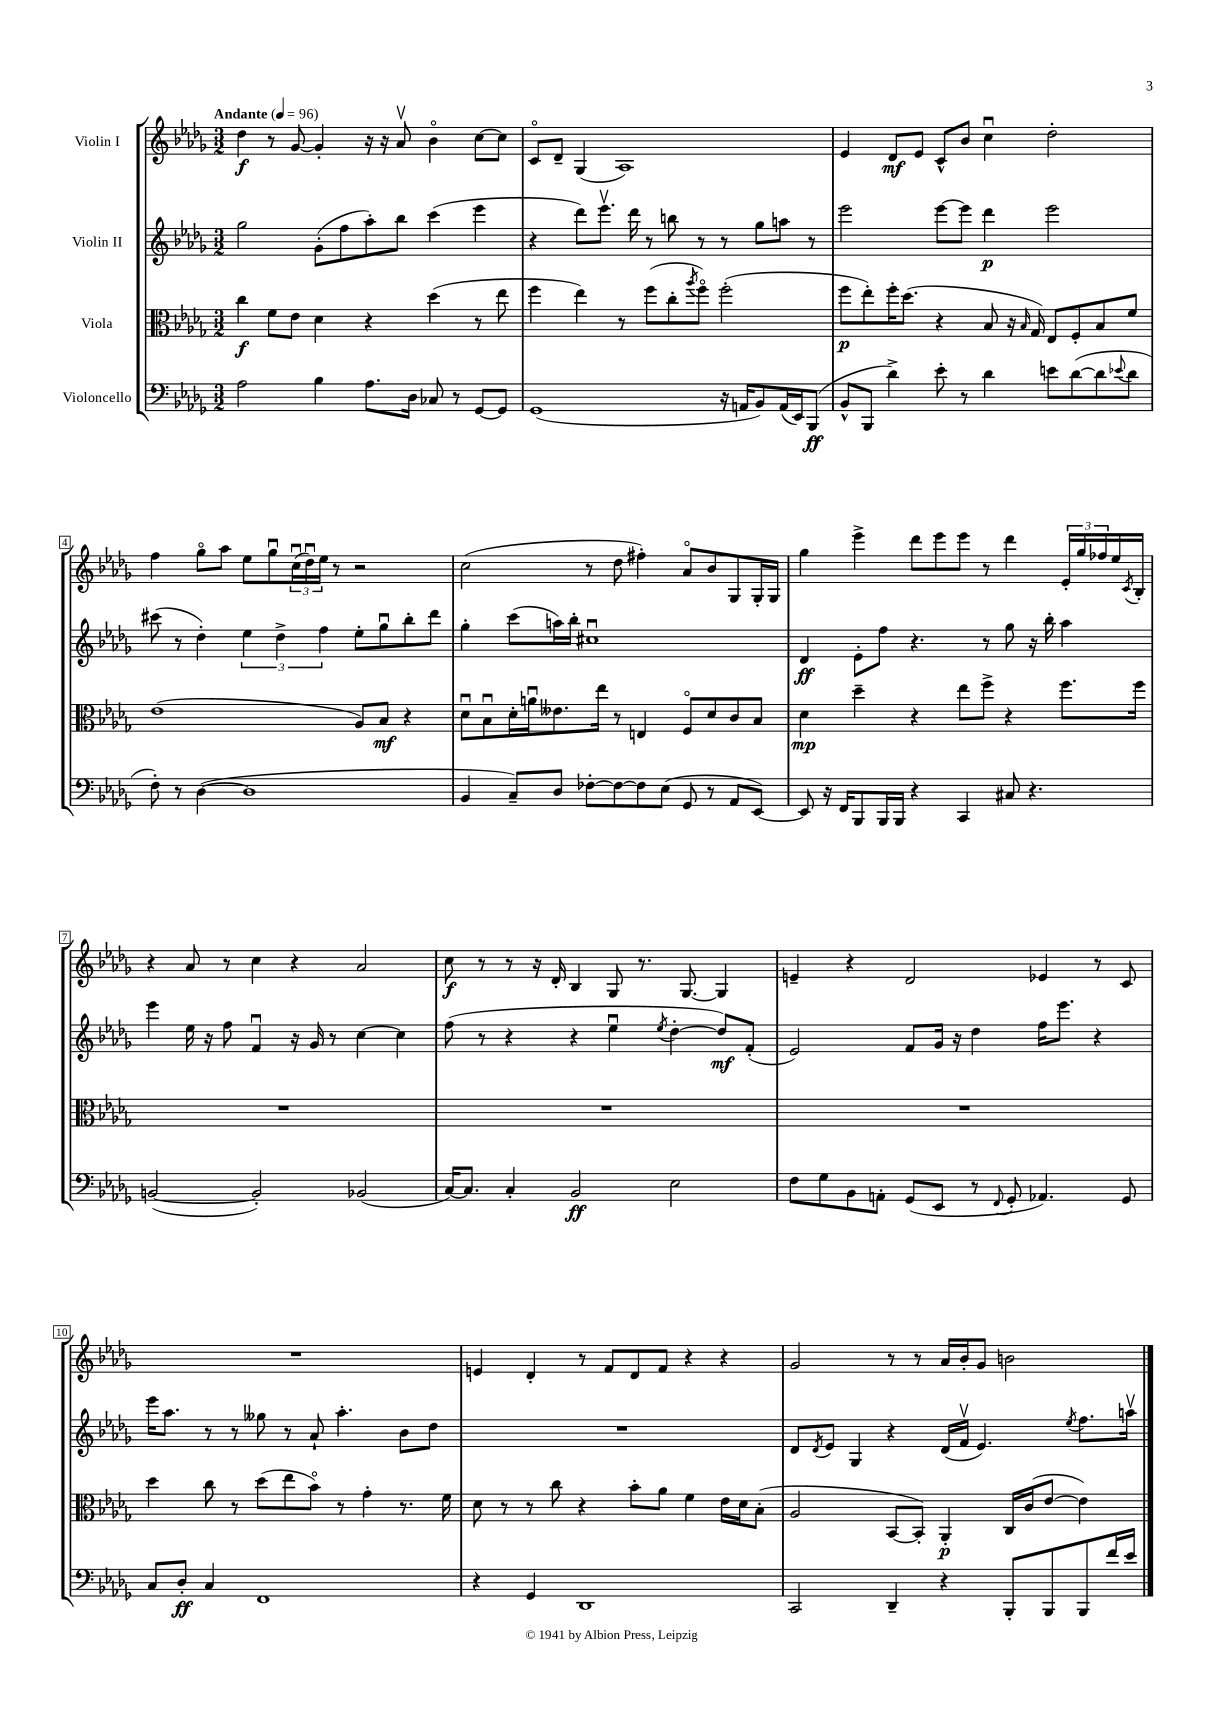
<<
\new StaffGroup <<
\new Staff = "s0" \with { instrumentName = "Violin I" } {
    \clef treble \key des \major \numericTimeSignature \time 3/2 \tempo "Andante" 4 = 96
    des''4\f r8 ges'8~ ges'4-. r16 r16 aes'8\upbow bes'4\flageolet c''8~ c''8 |
    c'8\flageolet des'8-- ges4( aes1) |
    ees'4 des'8\mf ees'8 c'8-^ bes'8 c''4\downbow des''2-. |
    f''4 ges''8\flageolet aes''8 ees''8 ges''8\downbow \tuplet 3/2 { c''16\downbow( des''16\downbow) ees''16 } r8 r2 |
    c''2( r8 des''8 fis''4-.) aes'8\flageolet bes'8 ges8 ges16-. ges16 |
    ges''4 ees'''4-> des'''8 ees'''8 ees'''8 r8 des'''4 \tuplet 3/2 { ees'16-. ges''16 fes''16 } ees''16 \acciaccatura { c'8 } bes16-. |
    r4 aes'8 r8 c''4 r4 aes'2 |
    c''8\f r8 r8 r16 des'16-. bes4 ges8 r8. ges8.~ ges4 |
    e'4-- r4 des'2 ees'4 r8 c'8 |
    R1. |
    e'4 des'4-. r8 f'8 des'8 f'8 r4 r4 |
    ges'2 r8 r8 aes'16 bes'16-. ges'8 b'2 \bar "|." |
}
\new Staff = "s1" \with { instrumentName = "Violin II" } {
    \clef treble \key des \major \numericTimeSignature \time 3/2
    ges''2 ges'8-.( f''8 aes''8-.) bes''8 c'''4( ees'''4 |
    r4 des'''8) ees'''8.\upbow des'''16 r8 b''8 r8 r8 ges''8 a''8 r8 |
    ees'''2 ees'''8~ ees'''8 des'''4\p ees'''2 |
    cis'''8( r8 des''4-.) \tuplet 3/2 { ees''4 des''4-> f''4 } ees''8-. ges''8\downbow bes''8-. des'''8 |
    ges''4-. c'''8( a''16) bes''16-. cis''1\downbow |
    des'4\ff ees'8-. f''8 r4. r8 ges''8 r16 bes''16-. aes''4 |
    ees'''4 ees''16 r16 f''8 f'4\downbow r16 ges'16 r8 c''4~ c''4 |
    f''8( r8 r4 r4 ees''4\downbow \acciaccatura { ees''8 } des''4~-. des''8\mf) f'8-.( |
    ees'2) f'8 ges'16 r16 des''4 f''16 ees'''8. r4 |
    ees'''16 aes''8. r8 r8 geses''8 r8 aes'8-! aes''4.-. bes'8 des''8 |
    R1. |
    des'8 \acciaccatura { des'8 } ees'8 ges4 r4 des'16( f'16\upbow ees'4.) \acciaccatura { ees''8 } f''8. a''16\upbow \bar "|." |
}
\new Staff = "s2" \with { instrumentName = "Viola" } {
    \clef alto \key des \major \numericTimeSignature \time 3/2
    c''4\f f'8 ees'8 des'4 r4 des''4( r8 ees''8 |
    f''4 ees''4) r8 f''8( c''8-. \acciaccatura { aes''8 } f''8\flageolet) f''2-.( |
    f''8\p ees''8-.) f''16-. des''8.( r4 bes8 r16 \grace { bes16 } ges16) ees8 f8-. bes8 f'8 |
    ees'1( aes8) bes8\mf r4 |
    des'8\downbow bes8\downbow des'16-. a'16\downbow eeses'8. ees''16 r8 e4 f8\flageolet des'8 c'8 bes8 |
    des'4\mp des''4-- r4 ees''8 f''8-> r4 f''8. f''16 |
    R1. |
    R1. |
    R1. |
    des''4 c''8 r8 des''8( ees''8 bes'8\flageolet) r8 ges'4-. r8. f'16 |
    des'8 r8 r8 c''8 r4 bes'8-. aes'8 f'4 ees'16 des'16 bes8-.( |
    aes2 bes,8~ bes,8-.) aes,4-.\p c16 c'16( ees'8~ ees'4) \bar "|." |
}
\new Staff = "s3" \with { instrumentName = "Violoncello" } {
    \clef bass \key des \major \numericTimeSignature \time 3/2
    aes2 bes4 aes8. des16 ces8 r8 ges,8~ ges,8 |
    ges,1( r16 a,16 bes,8) a,16( ees,16) bes,,8\ff( |
    bes,8-^ bes,,8 des'4->) ees'8-. r8 des'4 e'8 des'8~( des'8 \appoggiatura { ees'8 } des'8 |
    f8-.) r8 des4~( des1 |
    bes,4 c8--) des8 fes8~-. fes8~ fes8 ees8( ges,8 r8 aes,8 ees,8~) |
    ees,8 r16 f,16 bes,,8 bes,,16 bes,,16 r4 c,4 cis8 r4. |
    b,2~( b,2-.) bes,2( |
    c16~) c8. c4-. bes,2\ff ees2 |
    f8 ges8 bes,8 a,8-. ges,8( ees,8 r8 \appoggiatura { f,8 } ges,8-. aes,4.) ges,8 |
    c8 des8-.\ff c4 f,1 |
    r4 ges,4 des,1 |
    c,2 des,4-- r4 bes,,8-. bes,,8 bes,,8 f'16 ees'16 \bar "|." |
}
>>
>>
\layout { \context { \Score \override BarNumber.stencil = #(make-stencil-boxer 0.1 0.3 ly:text-interface::print) } }
